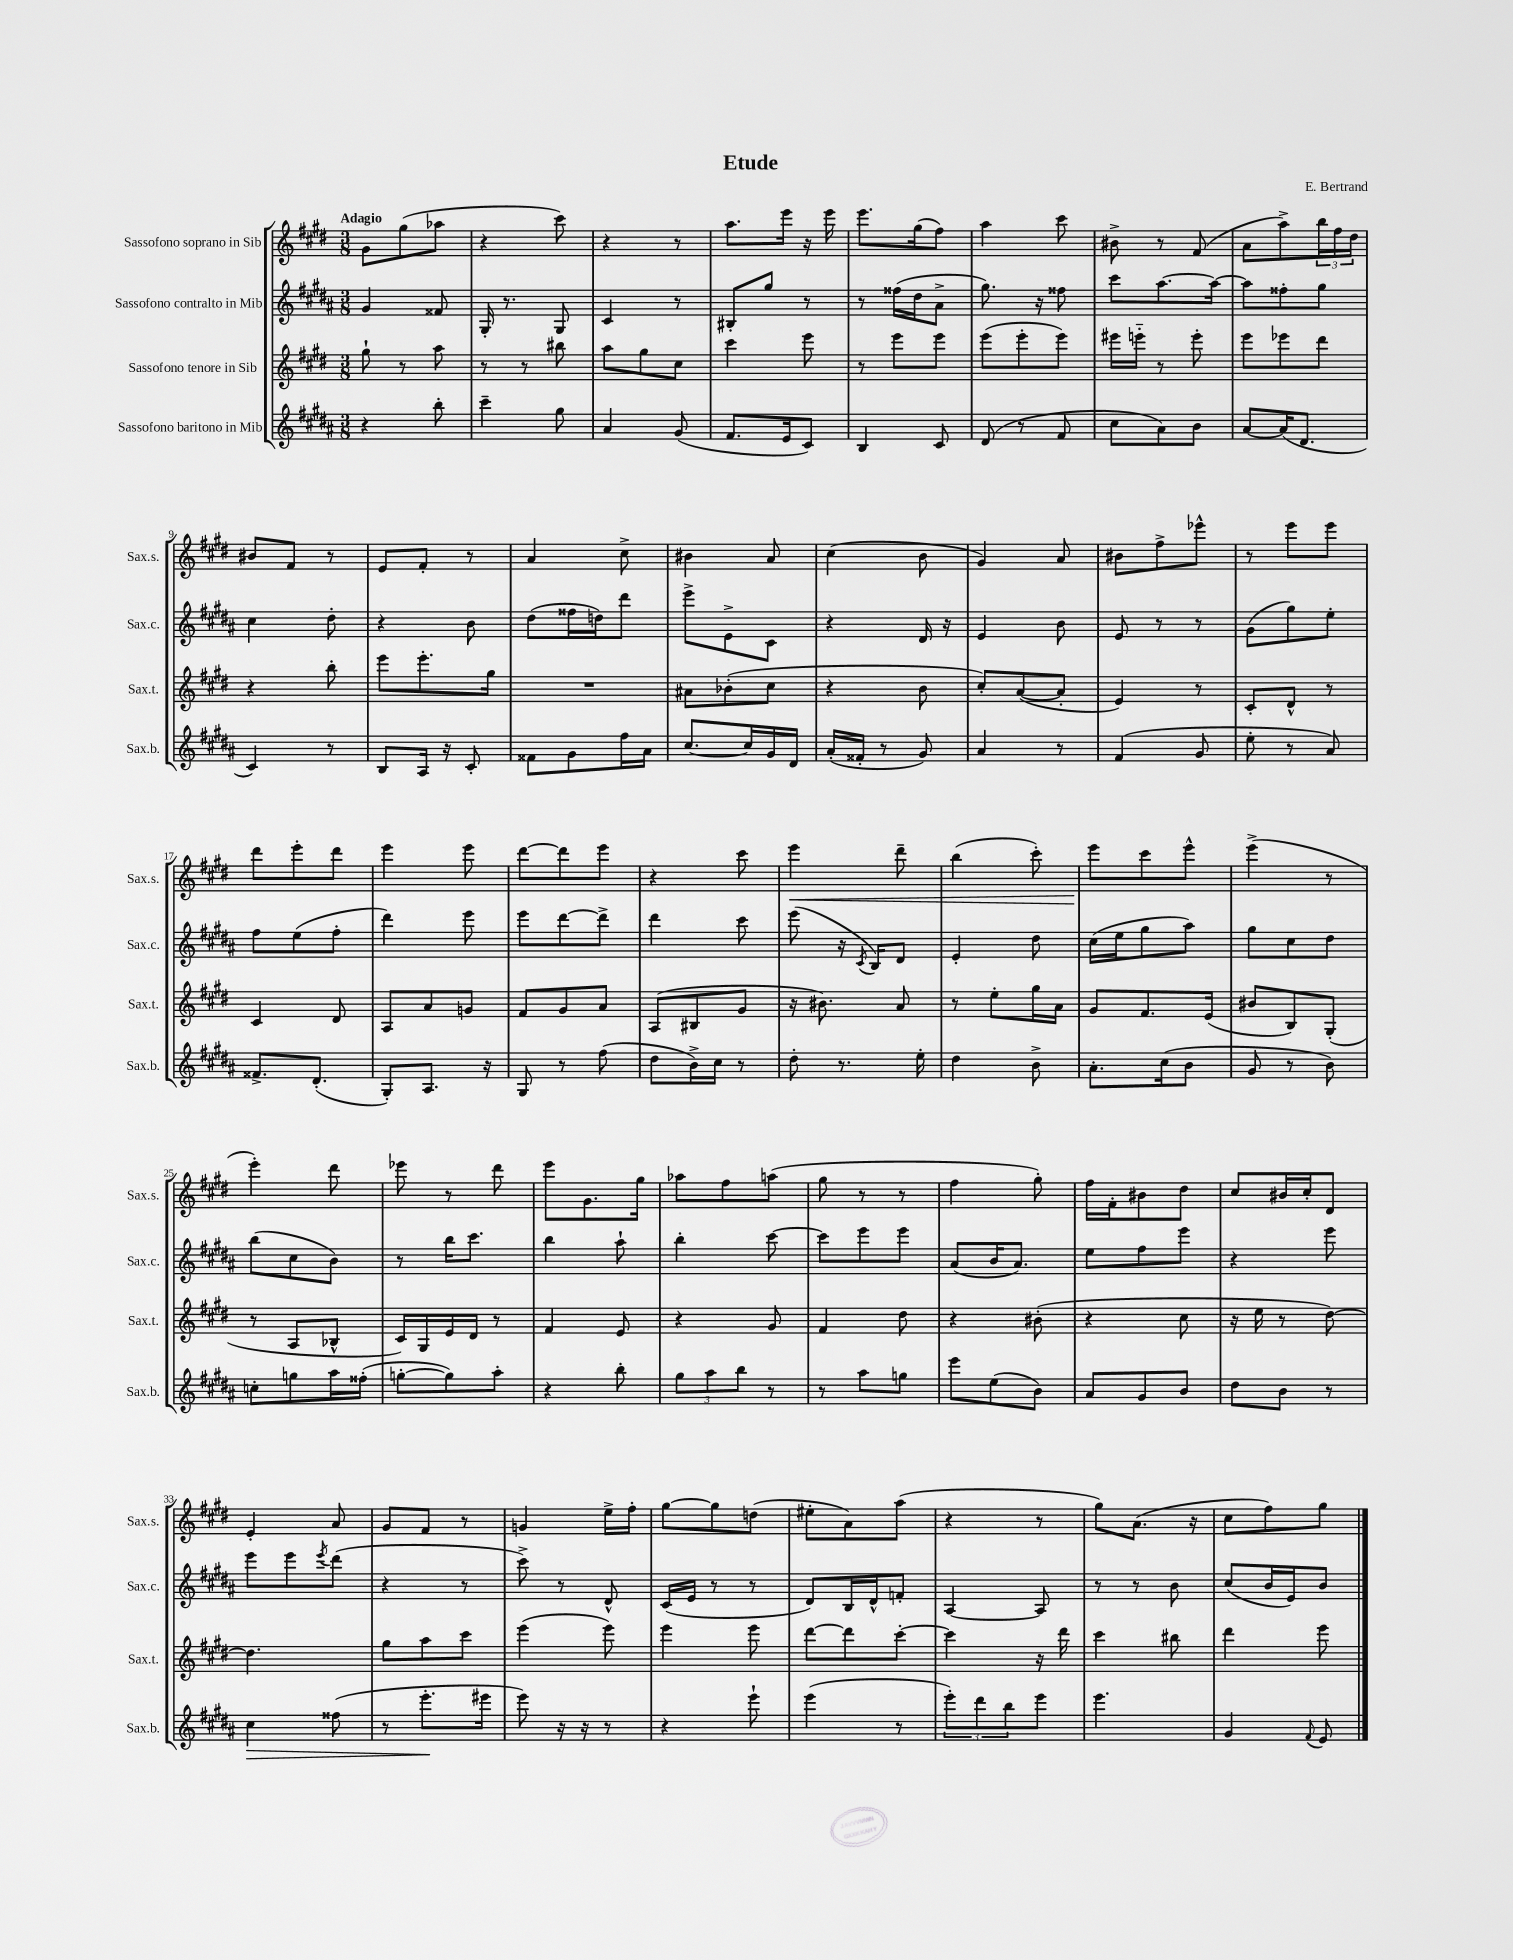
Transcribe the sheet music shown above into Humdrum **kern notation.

**kern	**kern	**kern	**kern
*staff4	*staff3	*staff2	*staff1
*clefG2	*clefG2	*clefG2	*clefG2
*k[f#c#g#d#a#]	*k[f#c#g#d#]	*k[f#c#g#d#a#]	*k[f#c#g#d#]
*M3/8	*M3/8	*M3/8	*M3/8
4r	8gg#`\	4g#/	8g#\L
.	8r	.	(8gg#\
8bb'\	8aa\	8f##/	8aa-\J
=	=	=	=
4ccc#~\	8r	16G#'/	4r
.	.	8.r	.
.	8r	.	.
8gg#\	8bb#\	8G#/	8ccc#\)
=	=	=	=
4a#/	8aa\L	4c#/	4r
.	8gg#\	.	.
(8g#/	8cc#\J	8r	8r
=	=	=	=
8.f#/L	4ccc#\	8B#'/L	8.aa\L
.	.	8gg#/J	.
16e/k	.	.	16eee\Jk
8c#/J)	8eee\	8r	16r
.	.	.	16eee\
=	=	=	=
4B/	8r	8r	8.eee\L
.	8eee\L	(16ff##\LL	.
.	.	16dd#\J	(16gg#\k
8c#/	8eee\J	8a#^\J	8ff#\J)
=	=	=	=
(8d#/	(8eee\L	8.gg#\)	4aa\
8r	8eee'\	.	.
.	.	16r	.
8f#/	8eee\J)	8ff##\	8ccc#\
=	=	=	=
8cc#\L	16eee#\LL	8ccc#\L	8b#^\
.	16eee'~\JJ	.	.
8a#\)	8r	[8.aa#\	8r
8b\J	8eee'\	.	(8f#/
.	.	16aa#\_Jk	.
=	=	=	=
[8a#/L	8eee\L	8aa#\]L	8a\L
(16a#/]K	8eee-\	8ff##'\	8aa^\)
8.d#/J	.	.	.
.	8ddd#\J	8gg#\J	24bb\L
.	.	.	24ff#\
.	.	.	24dd#\JJ
=	=	=	=
4c#/)	4r	4cc#\	8b#/L
.	.	.	8f#/J
8r	8bb'\	8dd#'\	8r
=	=	=	=
8B/L	8eee\L	4r	8e/L
16A#/Jk	8.eee'\	.	8f#'/J
16r	.	.	.
8c#'/	.	8b\	8r
.	16gg#\Jk	.	.
=	=	=	=
8f##\L	4.r	(8dd#\L	4a/
8g#\	.	16ff##\L	.
.	.	16dd\J)	.
16ff#\L	.	8ddd#\J	8cc#^\
16a#\JJ	.	.	.
=	=	=	=
[8.cc#/L	8a#\L	8eee^\L	4b#\
.	(8b-'\	8e^\	.
16cc#/]L	.	.	.
16g#/	8cc#\J	8c#\J	8a/
16d#/JJ	.	.	.
=	=	=	=
(16a#'/LL	4r	4r	(4cc#\
16f##'/JJ	.	.	.
8r	.	.	.
8g#/)	8b\	16d#/	8b\
.	.	16r	.
=	=	=	=
4a#/	8cc#'/L)	4e/	4g#/)
.	([8a/	.	.
8r	8a'/]J	8b\	8a/
=	=	=	=
(4f#/	4e/)	8e/	8b#\L
.	.	8r	8ff#^\
8g#/	8r	8r	8eee-^^\J
=	=	=	=
8ee'\	8c#'/L	(8g#\L	8r
8r	8d#^^/J	8gg#\)	8eee\L
8a#/)	8r	8ee'\J	8eee\J
=	=	=	=
8.f##^/L	4c#/	8ff#\L	8ddd#\L
.	.	(8ee\	8eee'\
(8.d#'/J	.	.	.
.	8d#/	8ff#'\J	8ddd#\J
=	=	=	=
8G#'/L)	8A/L	4ddd#\)	4eee\
8.A#/J	8a/	.	.
.	8g/J	8eee\	8eee\
16r	.	.	.
=	=	=	=
8G#/	8f#/L	8eee\L	[8ddd#\L
8r	8g#/	[8ddd#\	8ddd#\]
(8ff#\	8a/J	8ddd#^\]J	8eee\J
=	=	=	=
8dd#\L	(8A/L	4ddd#\	4r
16b^\L)	8B#/	.	.
16cc#\JJ	.	.	.
8r	8g#/J	8ccc#\	8ccc#\
=	=	=	=
8dd#'\	16r	(8eee\	4eee\
.	8.b#\)	.	.
8.r	.	16r	.
.	.	8qc#/	.
.	.	16B/LK)	.
.	8a/	8d#/J	8ddd#~\
16ee'\	.	.	.
=	=	=	=
4dd#\	8r	4e'/	(4bb\
.	8ee'\L	.	.
8b^\	16gg#\L	8dd#\	8ccc#'\)
.	16a\JJ	.	.
=	=	=	=
8.a#'\L	8g#/L	(16cc#\LL	8eee\L
.	.	16ee\J	.
.	8.f#/	8gg#\	8ccc#\
(16cc#\k	.	.	.
8b\J	.	8aa#\J)	8eee^^\J
.	(16e/Jk	.	.
=	=	=	=
8g#/	8b#/L	8gg#\L	(4eee^\
8r	8B/)	8cc#\	.
8b\)	(8G#'/J	8dd#\J	8r
=	=	=	=
8cc'\L	8r	(8bb\L	4eee'\)
8gg\	8A/L	8cc#\	.
16aa#\L	8B-^^/J	8b\J)	8ddd#\
(16ff##'\JJ	.	.	.
=	=	=	=
[8gg'\L	16c#/LL)	8r	8eee-\
.	16G#/	.	.
8gg\])	16e/	16bb\LK	8r
.	16d#/JJ	8.ccc#\J	.
8aa#'\J	8r	.	8ddd#\
=	=	=	=
4r	4f#/	4bb\	8eee\L
.	.	.	8.g#\
8bb'\	8e/	8aa#`\	.
.	.	.	16gg#\Jk
=	=	=	=
12gg#\L	4r	4bb'\	8aa-\L
12aa#\	.	.	.
.	.	.	8ff#\
12bb\J	.	.	.
8r	8g#/	[8ccc#\	(8aa\J
=	=	=	=
8r	4f#/	8ccc#\]L	8gg#\
8aa#\L	.	8eee\	8r
8gg\J	8dd#\	8eee\J	8r
=	=	=	=
8eee\L	4r	(8a#/L	4ff#\
(8ee\	.	16b/K	.
.	.	8.a#/J)	.
8b\J)	(8b#'\	.	8gg#'\)
=	=	=	=
8a#/L	4r	8ee\L	16ff#\LL
.	.	.	16f#'\J
8g#/	.	8ff#\	8b#\
8b/J	8cc#\	8eee\J	8dd#\J
=	=	=	=
8dd#\L	16r	4r	8cc#/L
.	16ee\	.	.
8b\J	8r	.	16b#/L
.	.	.	16cc#'/J
8r	[8dd#\)	8eee\	8d#/J
=	=	=	=
4cc#\	4.dd#\]	8eee\L	4e'/
.	.	8eee\	.
.	.	8qeee/	.
(8ff##\	.	(8ddd#\J	8a/
=	=	=	=
8r	8gg#\L	4r	8g#/L
8.eee'\L	8aa\	.	8f#/J
.	8ccc#\J	8r	8r
16eee#\Jk	.	.	.
=	=	=	=
8eee\)	(4eee\	8ccc#^\)	4g/
16r	.	8r	.
16r	.	.	.
8r	8eee\)	8d#^^/	16ee^\LL
.	.	.	16ff#'\JJ
=	=	=	=
4r	4eee\	(16c#/LL	[8gg#\L
.	.	16e/JJ	.
.	.	8r	8gg#\]
8eee`\	8eee\	8r	(8dd\J
=	=	=	=
(4eee\	[8ddd#\L	8d#/L)	8ee#'\L
.	8ddd#\]	16B/L	8a\)
.	.	16d#^^/J	.
8r	[8ccc#'\J	8f'/J	(8aa\J
=	=	=	=
12eee'\L)	4ccc#\]	[4A#/	4r
12ddd#\	.	.	.
12bb\	.	.	.
8eee\J	16r	8A#/]	8r
.	16ddd#\	.	.
=	=	=	=
4.eee\	4ccc#\	8r	8gg#\L)
.	.	8r	(8.a\J
.	8bb#\	8b\	.
.	.	.	16r
=	=	=	=
4g#/	4ddd#\	(8cc#/L	8cc#\L
.	.	16b/L	8ff#\)
.	.	16e/J)	.
8qqf#/	.	.	.
8e/	8eee\	8b/J	8gg#\J
==	==	==	==
*-	*-	*-	*-
